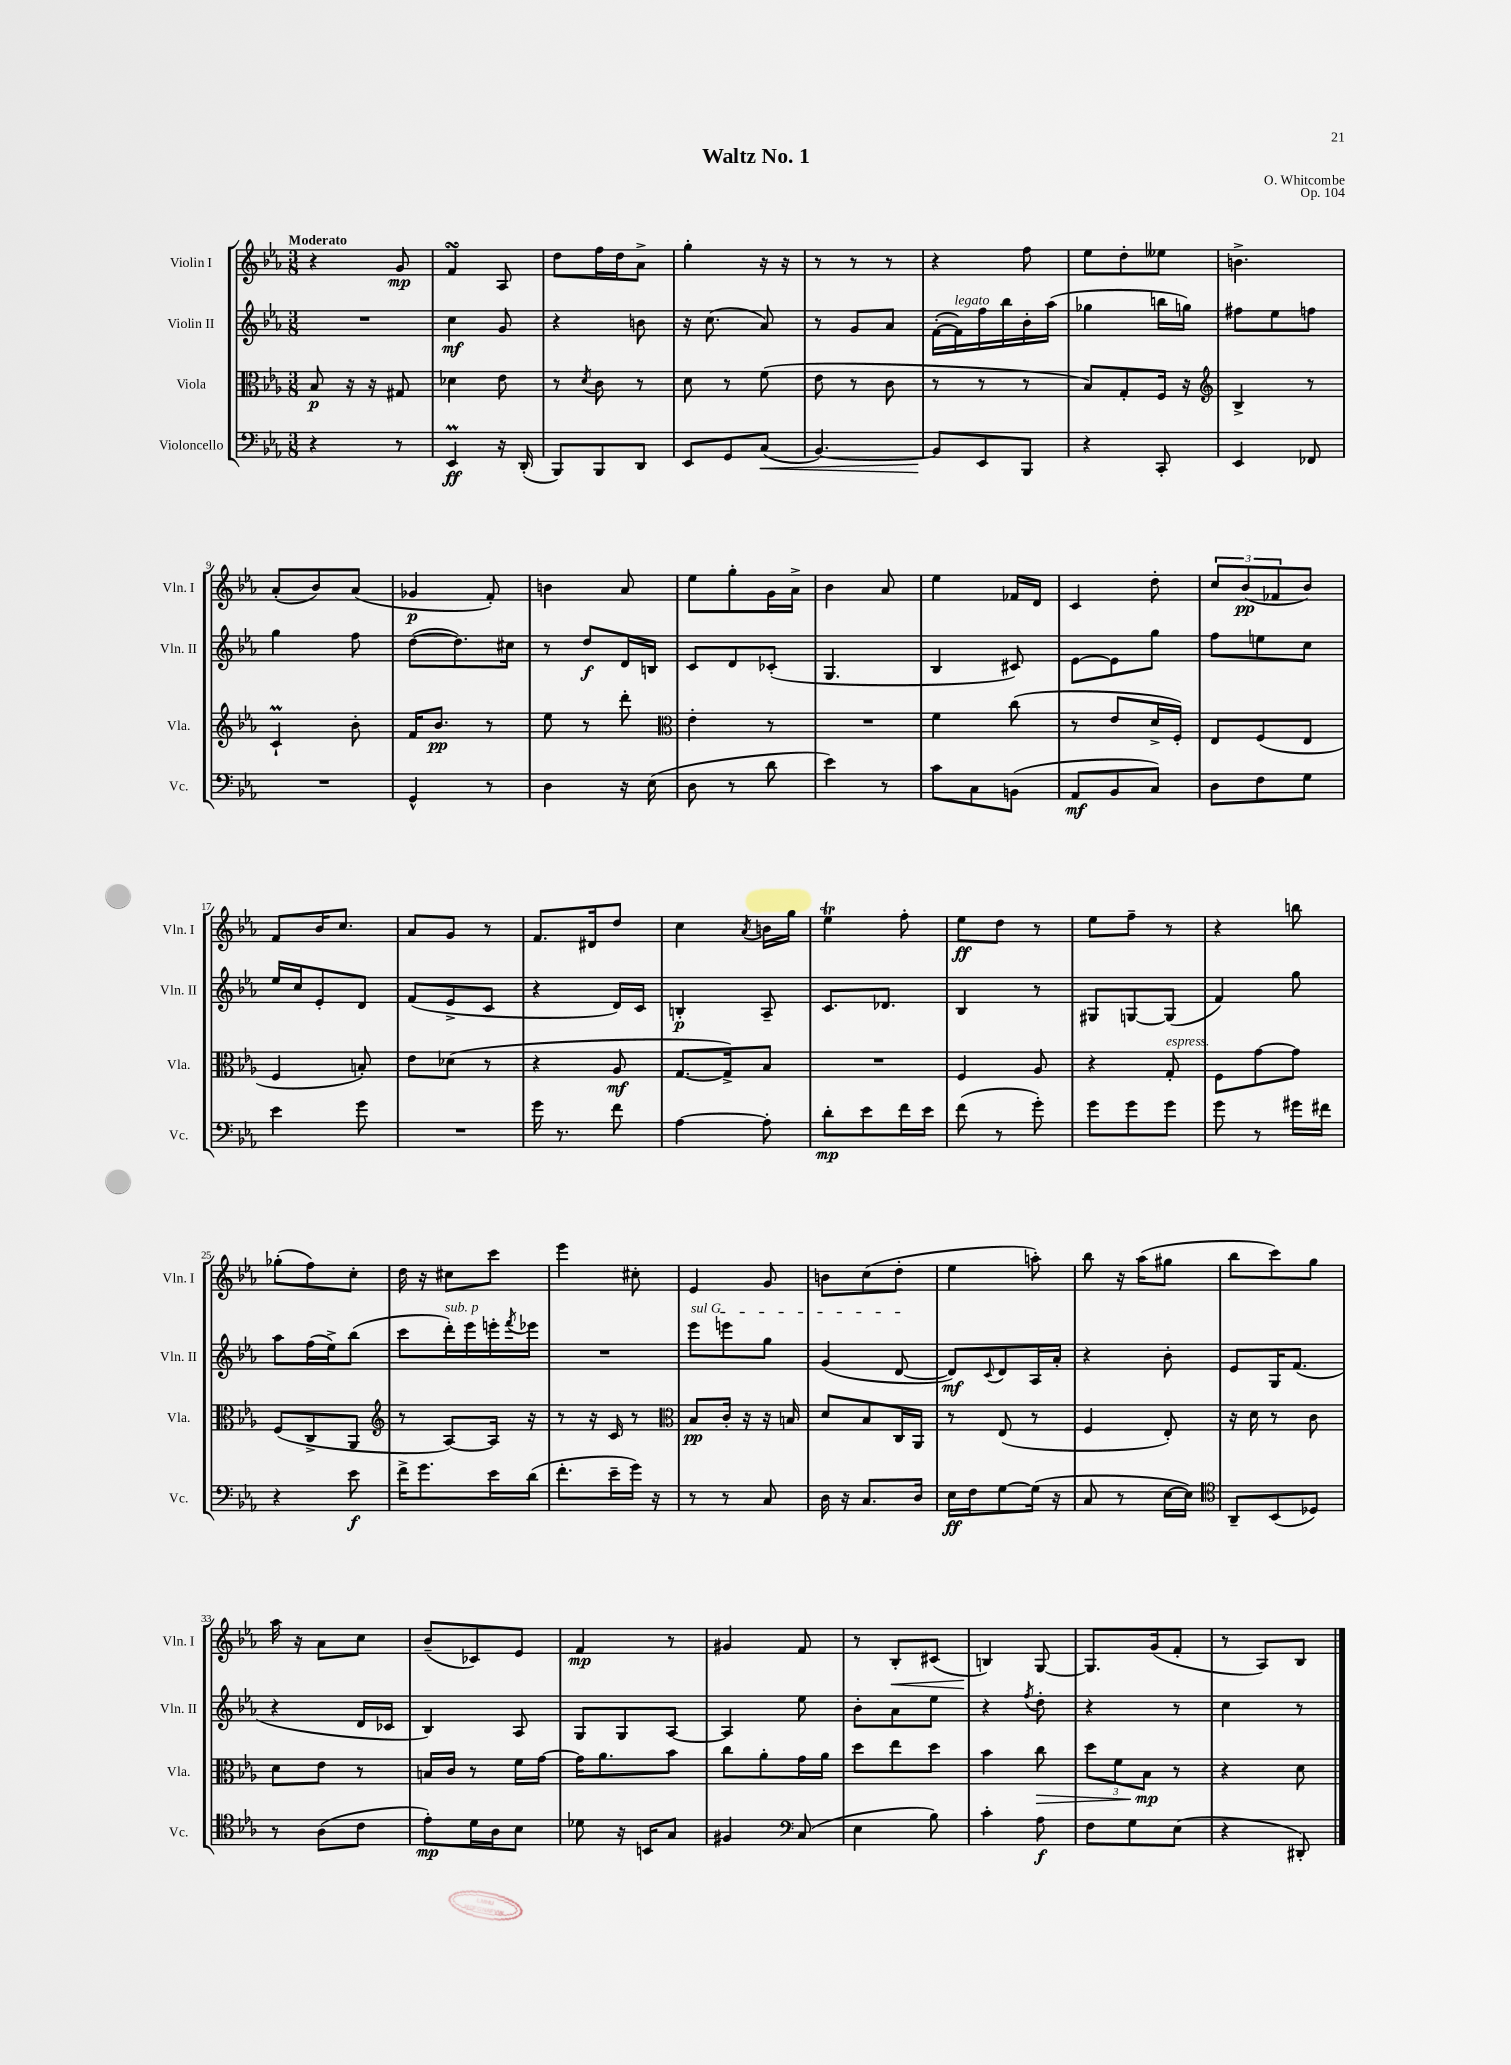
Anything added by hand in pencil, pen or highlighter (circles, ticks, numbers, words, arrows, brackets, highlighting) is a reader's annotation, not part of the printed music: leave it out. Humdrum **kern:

**kern	**kern	**kern	**kern
*staff4	*staff3	*staff2	*staff1
*clefF4	*clefC3	*clefG2	*clefG2
*k[b-e-a-]	*k[b-e-a-]	*k[b-e-a-]	*k[b-e-a-]
*M3/8	*M3/8	*M3/8	*M3/8
4r	8B-	4.r	4r
.	16r	.	.
.	16r	.	.
8r	8G#	.	8g
=	=	=	=
4EE-	4d-	4cc	4f
16r	8e-	8g	8A-
(16DD'	.	.	.
=	=	=	=
8BBB-)	8r	4r	8dd
.	8qd	.	.
8BBB-	8c	.	16ff
.	.	.	16dd
8DD	8r	8b	8a-^
=	=	=	=
8EE-	8d	16r	4gg'
.	.	(8.cc	.
8GG	8r	.	.
(8C	(8f	8a-)	16r
.	.	.	16r
=	=	=	=
[4.BB-)	8e-	8r	8r
.	8r	8g	8r
.	8c	8a-	8r
=	=	=	=
8BB-]	8r	([16f'	4r
.	.	16f])	.
8EE-	8r	16ff	.
.	.	16bb-	.
8BBB-	8r	16b-'	8ff
.	.	(16aa-	.
=	=	=	=
4r	8B-)	4gg-	8ee-
.	8G'	.	8dd'
8CC'	16F	16bb	8ee--
.	16r	16gg)	.
=	=	=	=
*	*clefG2	*	*
4EE-	4B-^	8ff#	4.b^
.	.	8ee-	.
8FF-	8r	8ff	.
=	=	=	=
4.r	4c`	4gg	(8a-'
.	.	.	8b-)
.	8b-'	8ff	(8a-
=	=	=	=
4GG^^	16f	([8dd	4g-
.	8.b-	.	.
.	.	8.dd])	.
8r	8r	.	8f')
.	.	16cc#	.
=	=	=	=
4D	8ee-	8r	4b
.	8r	8dd	.
16r	8ddd'	16d	8a-
(16E-	.	16B	.
=	=	=	=
*	*clefC3	*	*
8D	4e-'	8c	8ee-
8r	.	8d	8gg'
8d	8r	(8c-'	16g
.	.	.	16a-^
=	=	=	=
4e-)	4.r	4.G	4b-
8r	.	.	8a-
=	=	=	=
8c	4f	4B-	4ee-
8C	.	.	.
(8BB	(8cc	8c#)	16f-
.	.	.	16d
=	=	=	=
8AA-	8r	[8e-	4c
8BB-	8e-	8e-]	.
8C)	16d^	8gg	8dd'
.	16F')	.	.
=	=	=	=
8D	8E-	8ff	12cc
.	.	.	(12b-
8F	(8F	8ee	.
.	.	.	12f-
8G	8E-	8cc	8b-)
=	=	=	=
4e-	4F	16ee-	8f
.	.	16cc	.
.	.	8e-'	16b-
.	.	.	8.cc
8g	8B')	8d	.
=	=	=	=
4.r	8e-	(8f	8a-
.	(8d-	8e-^	8g
.	8r	8c	8r
=	=	=	=
16g	4r	4r	8.f
8.r	.	.	.
.	.	.	16d#
8f	8A-	16d)	8dd
.	.	16c	.
=	=	=	=
[4A-	[8.G	4B'	4cc
.	16G^])	.	.
.	.	.	8qa-
8A-']	8B-	8A-~	16b
.	.	.	16gg
=	=	=	=
8d'	4.r	8.c	4ee-
8e-	.	.	.
.	.	8.d-	.
16f	.	.	8ff'
16e-	.	.	.
=	=	=	=
(8f	4F	4B-	8ee-
8r	.	.	8dd
8g')	8A-	8r	8r
=	=	=	=
8g	4r	8G#	8ee-
8g	.	[8G	8ff~
8g	8G'	(8G]	8r
=	=	=	=
8g	8F	4f)	4r
8r	[8g	.	.
16g#	8g]	8gg	8bb
16f#	.	.	.
=	=	=	=
4r	(8F	8aa-	(8gg-'
.	8C^	(16ff	8ff)
.	.	16ee-^)	.
8e-	8AA-	(8bb-	8cc'
=	=	=	=
*	*clefG2	*	*
16f^	8r	8ccc	16dd
8.g	.	.	16r
.	[8A-)	16ddd')	8cc#
.	.	16eee-	.
16e-	16A-]	16eee'	8ccc
.	.	8qfff	.
(16d	16r	16eee-	.
=	=	=	=
8.f'	8r	4.r	4eee-
.	16r	.	.
16e-~	16c	.	.
16g)	8r	.	8cc#'
16r	.	.	.
=	=	=	=
*	*clefC3	*	*
8r	8B-	8eee-	4e-
8r	16c'	8eee	.
.	16r	.	.
8C	16r	8gg	8g
.	16B	.	.
=	=	=	=
16D	8d	(4g	8b
16r	.	.	.
8.C	8B-	.	(8cc
.	16C	[8d	8dd'
16D	16AA-	.	.
=	=	=	=
16E-	8r	8d])	4ee-
16F	.	.	.
.	.	8qqc	.
[8G	(8E-	8d	.
(16G]	8r	16A-	8aa')
16r	.	16a-'	.
=	=	=	=
8C	4F	4r	8bb-
8r	.	.	16r
.	.	.	(16aa-
[16E-	8E-')	8b-'	8gg#
16E-])	.	.	.
=	=	=	=
*clefC4	*	*	*
8AA-~	16r	8e-	8bb-
.	16d	.	.
(8BB-	8r	16G	8ccc)
.	.	(8.f	.
8D-)	8c	.	8gg
=	=	=	=
8r	8d	4r	16aa-
.	.	.	16r
(8A-	8e-	.	8a-
8c	8r	16d	8cc
.	.	16c-	.
=	=	=	=
8e-')	16B	4B-)	(8b-~
.	16c	.	.
16d	8r	.	8c-)
16A-	.	.	.
8B-	16f	8A-	8e-
.	[16g	.	.
=	=	=	=
8d-	16g]	8G	4f
.	8.a-	.	.
16r	.	8G	.
16BB	.	.	.
8G	8b-	[8A-	8r
=	=	=	=
4F#	8cc	4A-]	4g#
.	8a-'	.	.
*clefF4	*	*	*
(8C	16g	8ee-	8f
.	16a-	.	.
=	=	=	=
4E-	8dd	8b-'	8r
.	8ee-	8a-	8B-'
8B-)	8dd	8ee-	(8c#
=	=	=	=
4c'	4b-	4r	4B)
.	.	8qff	.
8A-	8cc	8dd'	[8G
=	=	=	=
8F	12dd	4r	8.G]
.	12f	.	.
8G	.	.	.
.	12B-	.	.
.	.	.	(16g
(8E-	8r	8r	8f'
=	=	=	=
4r	4r	4cc	8r
.	.	.	8A-)
8DD#')	8d	8r	8B-
==	==	==	==
*-	*-	*-	*-
